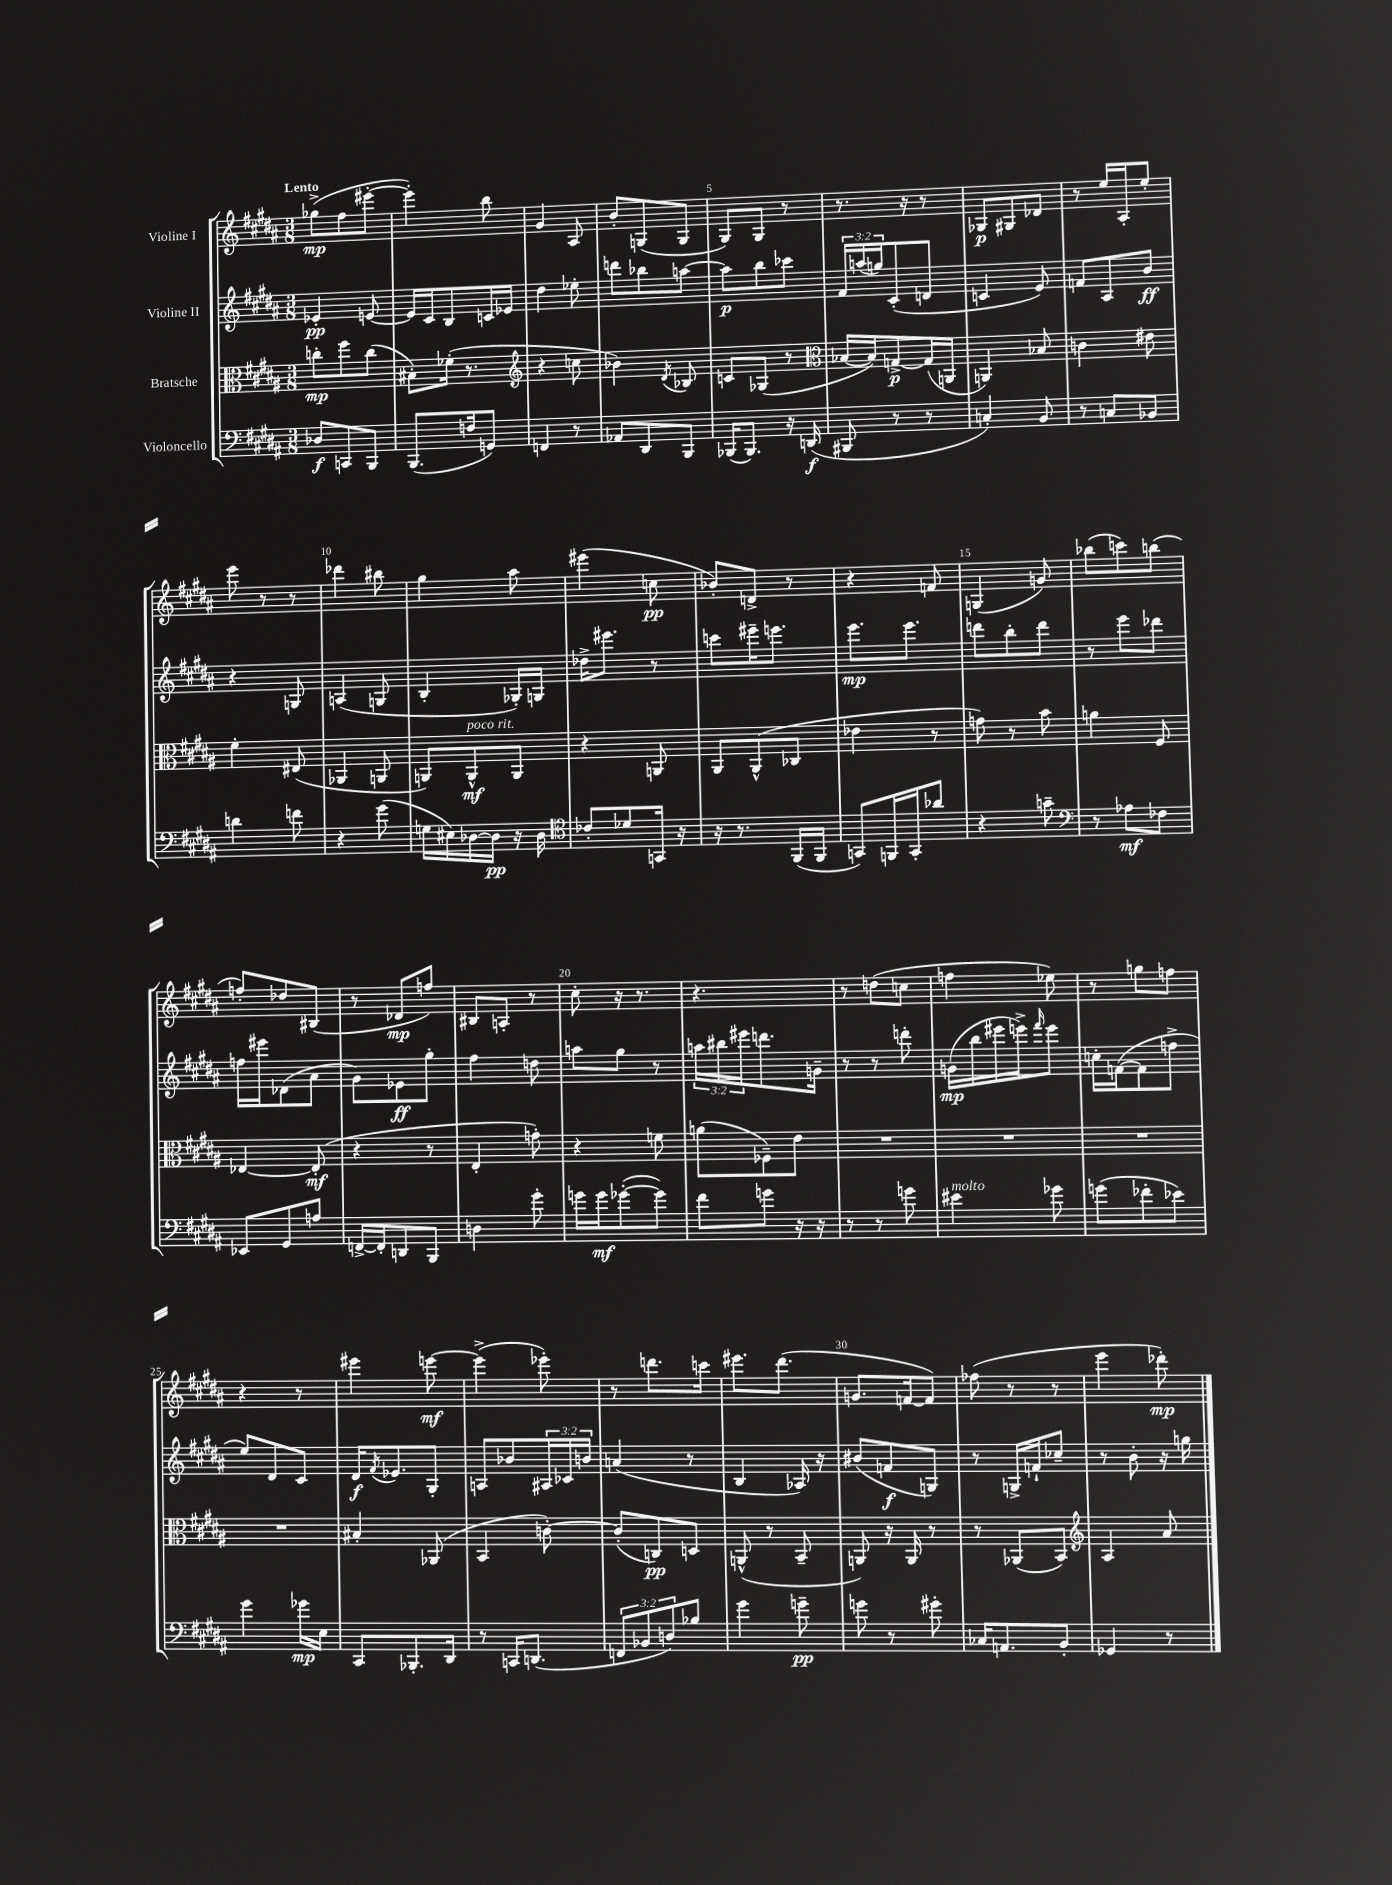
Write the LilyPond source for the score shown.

<<
\new StaffGroup <<
\new Staff = "s0" \with { instrumentName = "Violine I" } {
    \clef treble \key b \major \numericTimeSignature \time 3/8 \tempo "Lento"
    ges''8->\mp( fis''8 eis'''8~-. |
    eis'''4-.) b''8 |
    gis'4 ais8 |
    b'8-. g8( g8 |
    gis8) gis8 r8 |
    r8. r16 r8 |
    ges8\p gis8 des'8 |
    r8 e''16 ais16-. e''8-. |
    e'''8 r8 r8 |
    des'''4 bis''8 |
    gis''4 ais''8 |
    eis'''4( c''8\pp |
    bes'8-.) d'8-> r8 |
    r4 f'8 |
    g4( g'8) |
    bes''8( c'''8) b''8( |
    f''8-.) des''8 bis8( |
    r8 des'8\mp f''8) |
    bis8 a8-. r8 |
    cis''8-. r16 r8. |
    r4. |
    r8 d''8( c''8 |
    f''4 ees''8) |
    r8 g''8 f''8 |
    r4 r8 |
    eis'''4 e'''8~\mf |
    e'''4->( ees'''8-.) |
    r8 d'''8. c'''16 |
    eis'''8. dis'''8.( |
    g'8. f'16~ f'8) |
    fes''8( r8 r8 |
    e'''4 des'''8-.\mp) \bar "|." |
}
\new Staff = "s1" \with { instrumentName = "Violine II" } {
    \clef treble \key b \major \numericTimeSignature \time 3/8 \override Staff.TupletNumber.text = #tuplet-number::calc-fraction-text
    ees'4-.\pp e'8~ |
    e'16 cis'16 b8 c'16 ees'16 |
    dis''4 ees''8-. |
    d'''8 bes''8 a''8~ |
    a''8\p b''8 ces'''8 |
    \tuplet 3/2 { fis'16 a''16( g''16) } cis'8-.( d'8 |
    c'4 e'8) |
    f'8 ais8 b'8\ff |
    r4 g8 |
    a4( g8 |
    b4-. ges16-.) g16 |
    des''16-> eis'''8. r8 |
    c'''8 eis'''16-- e'''8. |
    e'''8.\mp e'''8. |
    d'''8 b''8-. d'''8 |
    r8 e'''8 des'''8 |
    f''16 eis'''16 des'8( ais'8 |
    gis'8) ees'8\ff gis''8-. |
    fis''4 d''8 |
    a''8 gis''8 r8 |
    \tuplet 3/2 { a''16 bis''16 eis'''16 } d'''8. g'16-- |
    r8 r8 d'''8-. |
    g'16\mp( b''16 eis'''16 e'''16->) \grace { fis'''16 } e'''8 |
    c''16-. f'16~( f'8 f''8-> |
    e''8) dis'8 cis'8 |
    dis'16\f \acciaccatura { fis'8 } ees'8. gis8-. |
    a8 bes'8 \tuplet 3/2 { ais16 ces'16 b'16 } |
    a'4( r8 |
    b4 aes16) r16 |
    bis'8( f'8\f g8) |
    r8 g16-> f'16-! ces''8-- |
    r8 b'8-. r16 g''16 \bar "|." |
}
\new Staff = "s2" \with { instrumentName = "Bratsche" } {
    \clef alto \key b \major \numericTimeSignature \time 3/8
    c''8-.\mp fis''8 c''8( |
    bis8-.) fes'16-.( r8. |
    \clef treble r4 c''8 |
    bes'4) \acciaccatura { dis'8 } bes8 |
    c'8 ges8( r8 |
    \clef alto bes16~ bes16) g8~->\p g16( a,16 |
    a,4) bes8 |
    c'4 eis'8 |
    fis'4-. eis8( |
    aes,4 a,8 |
    a,8) a,8-^\mf^\markup { \italic "poco rit." } a,8 |
    r4 a,8 |
    ais,8 ais,8-^( ces8 |
    ees'4 r8 |
    g'8) r8 b'8 |
    a'4 fis8 |
    ees4~ ees8-.\mf( |
    r4 r8 |
    e4-. g'8-.) |
    r4 f'8 |
    a'8( fes8--) e'8 |
    R4. |
    R4. |
    R4. |
    R4. |
    bis4-. aes,8( |
    b,4 c'8~-.) |
    c'8-.( c8\pp) d8 |
    a,8-^( r8 b,8-- |
    a,8) r16 a,16 r8 |
    r8 aes,8( b,8) |
    \clef treble ais4 ais'8 \bar "|." |
}
\new Staff = "s3" \with { instrumentName = "Violoncello" } {
    \clef bass \key b \major \numericTimeSignature \time 3/8 \override Staff.TupletNumber.text = #tuplet-number::calc-fraction-text
    des8\f c,8 b,,8 |
    b,,8.( f16 g,8) |
    f,4 r8 |
    aes,8 dis,8 b,,8 |
    bes,,16( bes,,8.) r16 d,16\f( |
    bis,,8 r8 r8 |
    c4-.) b,8 |
    r8 c8 bes,8 |
    d'4 f'8 |
    r4 gis'8( |
    g16 eis16) des16~ des16\pp r16 des16 |
    \clef tenor ces'8-. des'8 g,16 r16 |
    r16 r8. fis,16( fis,16 |
    g,8) f,16 g,16-. aes'8 |
    r4 g'8-- |
    \clef bass r8 aes8\mf fes8 |
    ees,8 gis,8 a8 |
    f,16~-> f,16-. d,8 b,,8 |
    d4 gis'8-. |
    g'16 g'16\mf ges'8~-.( ges'8) |
    fis'8 g'8 r16 r16 |
    r8 r8 g'8 |
    eis'4^\markup { \italic "molto" } ges'8 |
    g'8( fes'8-. ees'8) |
    gis'4 ges'16\mp e16 |
    cis,8 bes,,8.-. dis,16 |
    r8 c,16 d,8.( |
    \tuplet 3/2 { f,8 bes,8 d8) } bes8 |
    gis'4 g'8--\pp |
    g'8 r8 gis'8-. |
    ces16 a,8. b,8-. |
    ges,4 r8 \bar "|." |
}
>>
>>
\layout { \context { \Score \override BarNumber.break-visibility = ##(#f #t #t) barNumberVisibility = #(every-nth-bar-number-visible 5) } }
